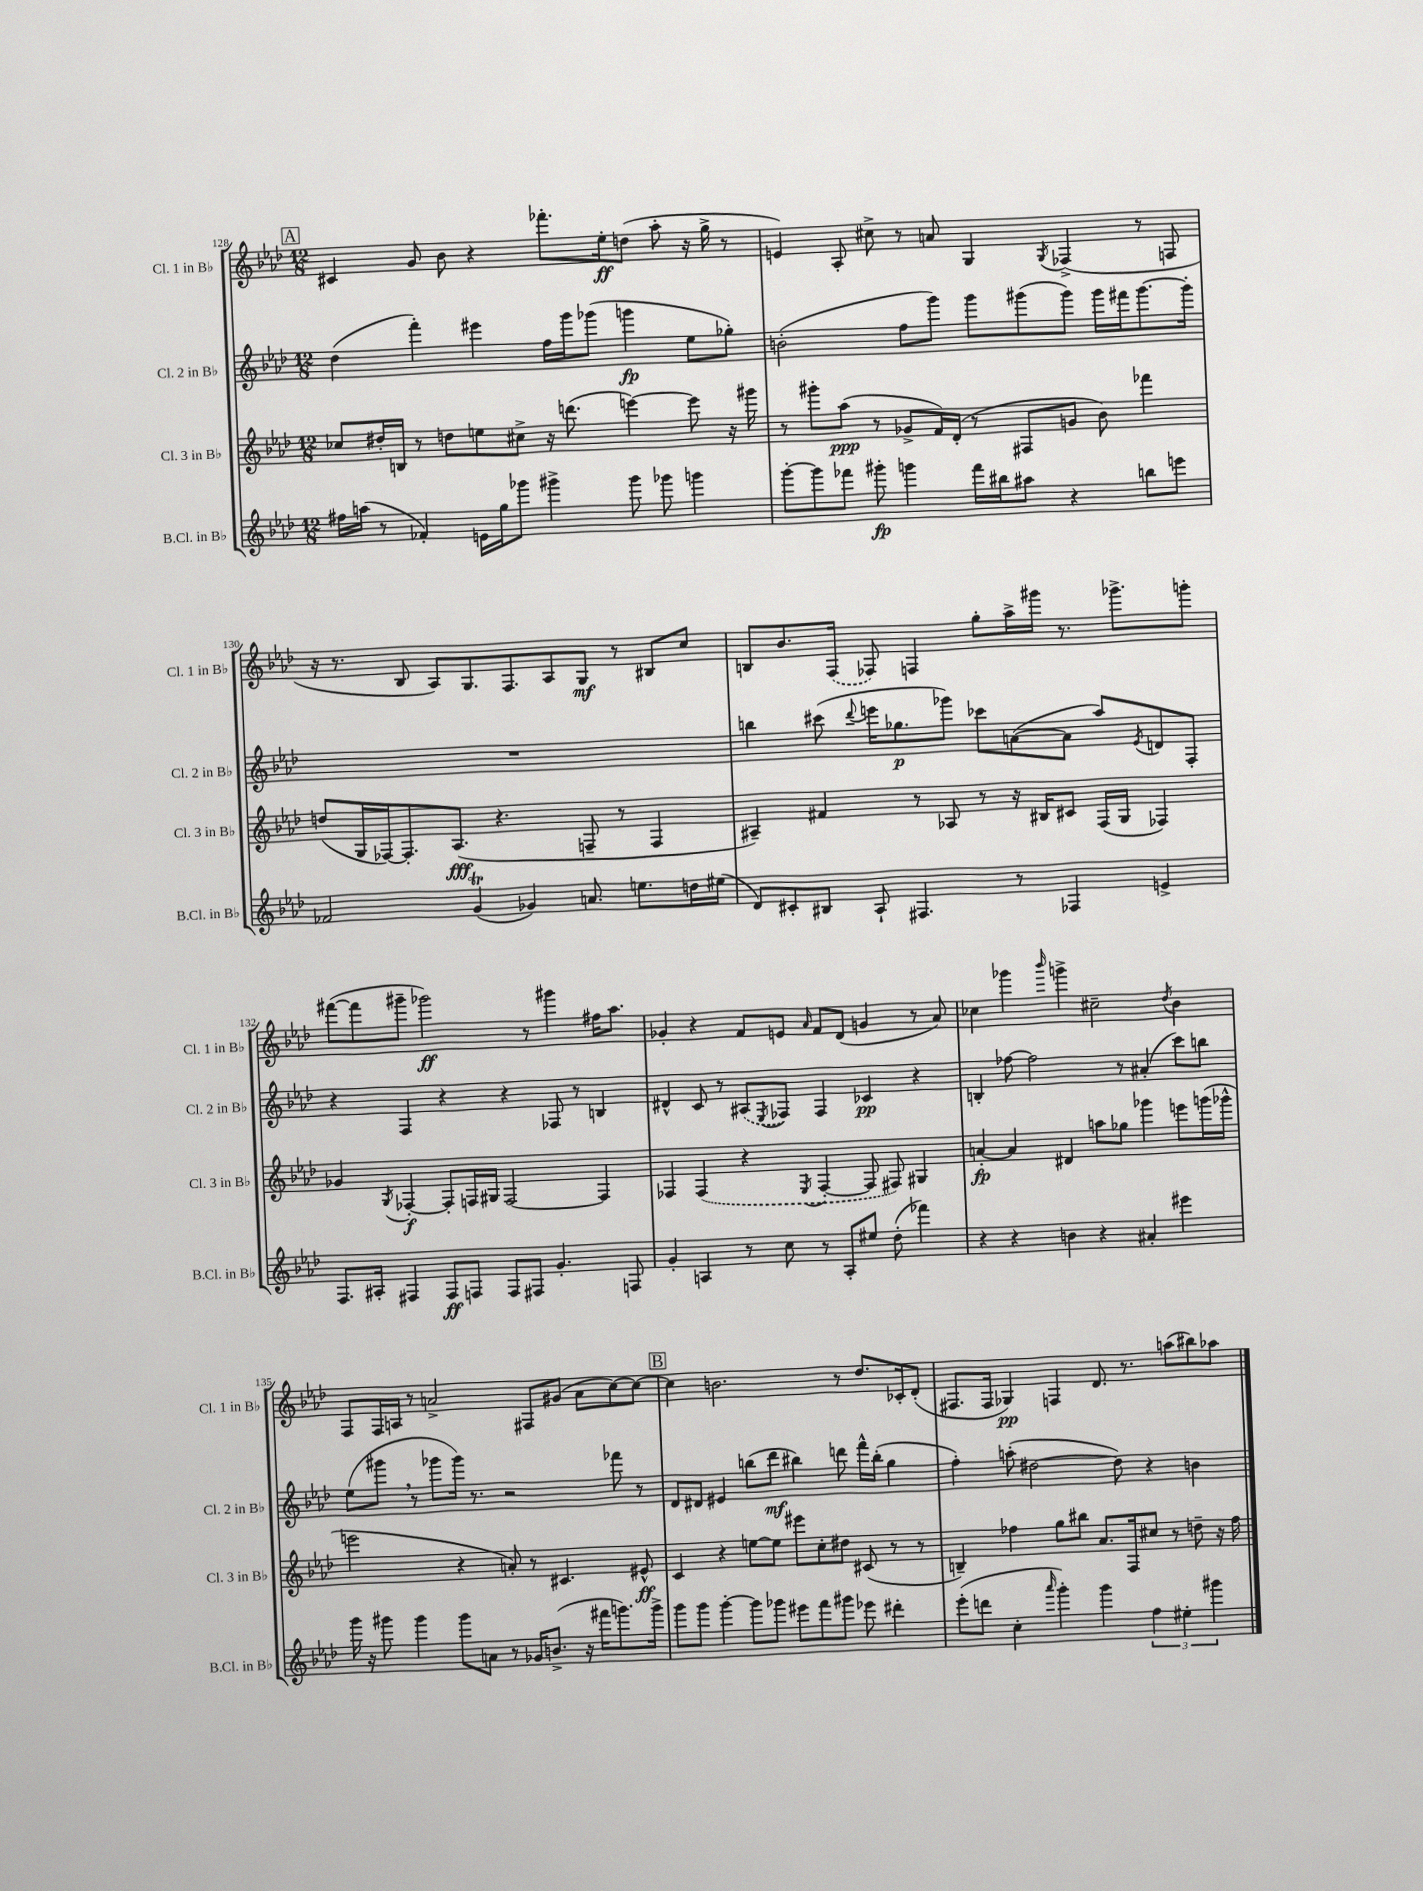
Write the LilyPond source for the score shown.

<<
\new StaffGroup <<
\new Staff = "s0" \with { instrumentName = "Cl. 1 in Bb" shortInstrumentName = "Cl. 1 in Bb" } {
    \clef treble \key aes \major \numericTimeSignature \time 12/8
    \mark \markup { \box "A" } cis'4 g'8 bes'8 r4 fes'''8.-. ees''16-.\ff d''8( aes''8-. r16 g''16-> r8 |
    e'4) aes8-. cis''8-> r8 a'8 g4 \acciaccatura { g8 } fes4->( r8 f8 |
    r16 r8. bes8 aes8) g8. f8. aes8 g8\mf r8 bis8 c''8 |
    b8 bes'8. \once \slurDashed f16( fes8) f4 g''8-. aes''16-> gis'''16 r8. ges'''8.-> g'''8-. |
    fis'''8~( fis'''8 gis'''8-- ges'''2\ff) r8 gis'''4 fis''16 aes''8. |
    ges'4-. r4 f'8 e'8 \grace { aes'16 } f'8 des'8( g'4 r8 aes'8) |
    ces''4 ges'''4 \grace { bes'''16 } g'''4-> cis''2-- \acciaccatura { des''8 } bes'4 |
    f8 f16 a16 r8 a'2-> fis8 gis'8( a'8 c''8~) c''8~ |
    \mark \markup { \box "B" } c''4 b'2. r8 des''8. ces'16-. des'8-.( |
    fis8. fis16 ges4\pp) f4 des'8. r8. a''8( bis''8) aes''8 \bar "|." |
}
\new Staff = "s1" \with { instrumentName = "Cl. 2 in Bb" shortInstrumentName = "Cl. 2 in Bb" } {
    \clef treble \key aes \major \numericTimeSignature \time 12/8
    \mark \markup { \box "A" } des''4( f'''4-.) eis'''4 f''16 g'''16 ges'''8( g'''4\fp ees''8 ges''8-.) |
    b'2-.( f''8 g'''8) g'''8 gis'''8( gis'''8) gis'''16 fis'''16 gis'''8.~ gis'''16-. |
    R1. |
    b''4 cis'''8( \appoggiatura { des'''8 } e'''16 ges''8.\p ges'''8) ces'''8 a'8~( a'8 aes''8) \acciaccatura { ees'8 } d'8 f8-. |
    r4 f4 r4 r4 fes8 r8 b4 |
    dis'4-^ c'8 r8 \once \slurDashed ais8( \acciaccatura { ees8 } fes8) fes4 ces'4\pp r4 |
    b4-. fes''8~ fes''2 r8 ais'4-.( c'''8) b''8 |
    ees''8( gis'''8 \breathe r8 ges'''8 ges'''16) r8. r2 fes'''8 r8 |
    \mark \markup { \box "B" } des'8 dis'8 eis'4 b''8( des'''8\mf bis''4) d'''8 f'''16-^ bis''16-.( g''4 |
    f''4-.) a''8-.( dis''2~ dis''8) r4 b'4 \bar "|." |
}
\new Staff = "s2" \with { instrumentName = "Cl. 3 in Bb" shortInstrumentName = "Cl. 3 in Bb" } {
    \clef treble \key aes \major \numericTimeSignature \time 12/8
    \mark \markup { \box "A" } ces''8 dis''16-. b16 r8 d''8 e''8 cis''8-> r16 d'''8.( e'''4~) e'''8 r16 gis'''16 |
    r8 gis'''8-. aes''8\ppp( r8 ges'8-> f'16) des'16-.( r8 fis8 g'8 bes'8) fes'''4 |
    d''8( g16 fes16~) fes8.-. aes8.\fff( r4. f8-- r8 f4 |
    ais4--) fis'4 r8 aes8 r8 r16 bis16 cis'8 f16( g16 fes4) |
    ges'4 \acciaccatura { g8 } fes4~-.\f fes8-. f16 gis16 f2~ f4 |
    fes4 \once \slurDashed fes4( r4 \acciaccatura { ees8 } fes4~-. fes8 fis8) gis4 |
    a'4~-.\fp a'4 dis'4 a''8 ges''8 ges'''4 e'''8 g'''16( ges'''16-^ |
    e'''2 r4 a'8-.) r8 cis'4. eis'8-^\ff |
    \mark \markup { \box "B" } c'4 r4 e''8~ e''8 eis'''8 c''8-. dis''8 cis'8( r8 r8 |
    b4--) fes''4 g''8 bis''8 aes'8. f16 cis''8 r8 d''8-- r16 fes''16 \bar "|." |
}
\new Staff = "s3" \with { instrumentName = "B.Cl. in Bb" shortInstrumentName = "B.Cl. in Bb" } {
    \clef treble \key aes \major \numericTimeSignature \time 12/8
    \mark \markup { \box "A" } fis''16 a''16( r8 fes'4-.) e'16 g''16 ges'''8 gis'''4-> gis'''8 ges'''8 g'''4 |
    g'''8~-. g'''8 fes'''8 gis'''8-.\fp g'''4 fes'''16 bis''16 ais''8 r4 b''8 e'''8 |
    fes'2 g'4\trill( ges'4) a'8. e''8. d''16 eis''16( |
    des'8) cis'8-. bis8 aes8-! fis4. r8 fes4 e'4-> |
    f8. ais16-. fis4 fis8\ff f8 f8 fis8 g'4.-. f8 |
    g'4-. a4 r8 c''8 r8 a8-. eis''8 des''8-.( fes'''4) |
    r4 r4 b'4 r4 ais'4-. eis'''4 |
    g'''16 r16 gis'''8 gis'''4 gis'''8 a'8 r8 ges'16 b'8.->( r16 fis'''16 g'''8.) g'''16-> |
    \mark \markup { \box "B" } g'''8 g'''8 g'''4~-. g'''8 ges'''8 eis'''8 f'''8 gis'''8 ees'''8 dis'''4-. |
    ees'''8-.( d'''8 c''4-. \grace { aes'''16 } g'''4-.) g'''4 \tuplet 3/2 { f''4 eis''4-. gis'''4 } \bar "|." |
}
>>
>>
\layout { \context { \Score currentBarNumber = #128 } }
